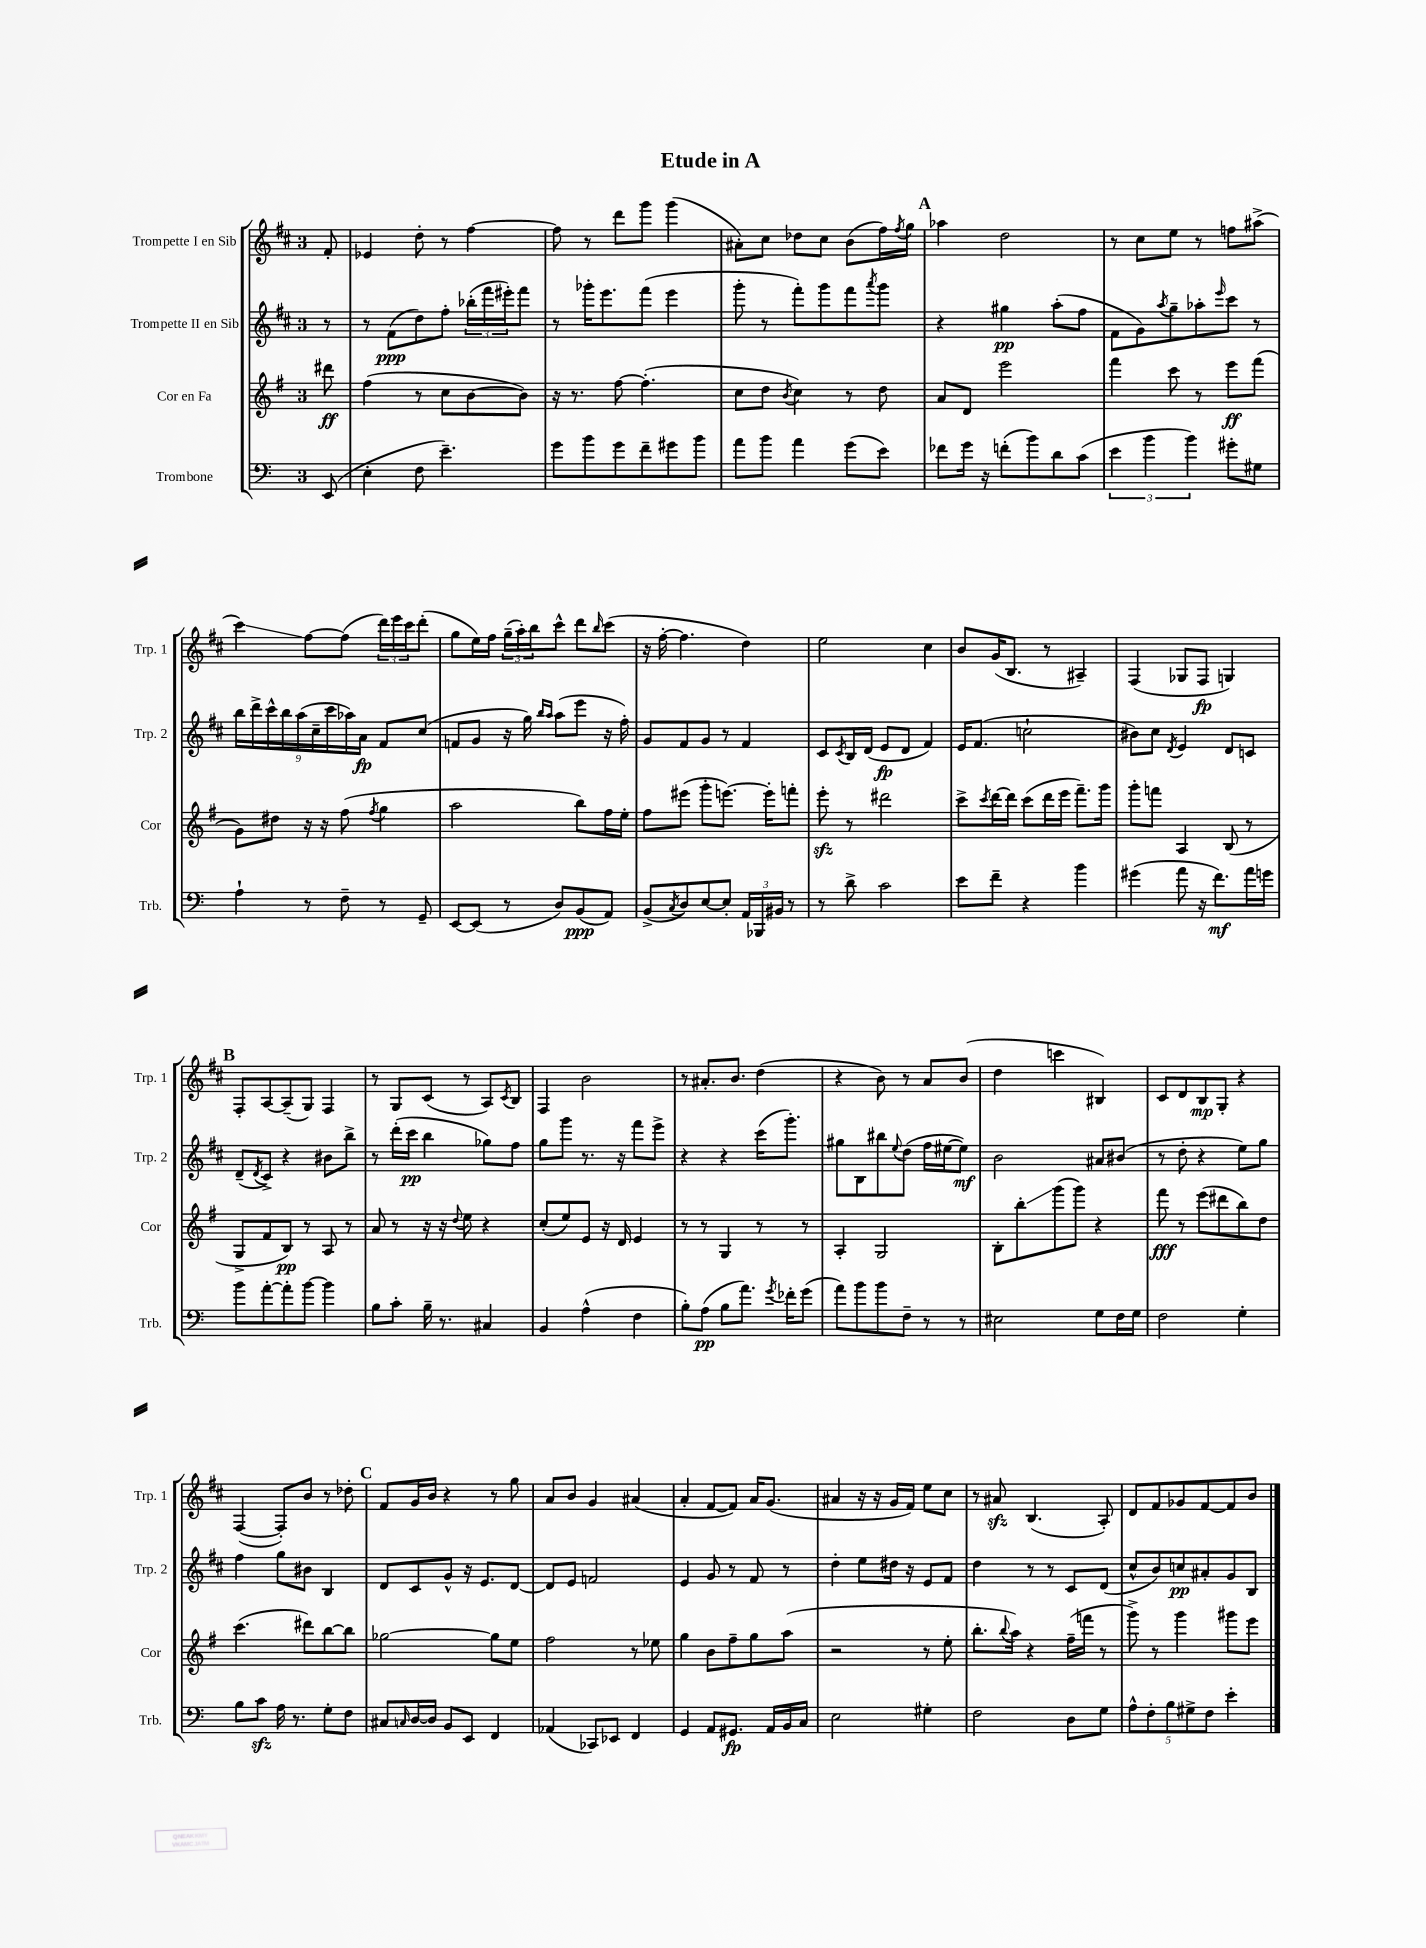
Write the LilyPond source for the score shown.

\header { title = "Etude in A" }
<<
\new StaffGroup <<
\new Staff = "s0" \with { instrumentName = "Trompette I en Sib" shortInstrumentName = "Trp. 1" } {
    \clef treble \key d \major \once \override Staff.TimeSignature.style = #'single-digit \time 3/4 \partial 8
    fis'8-. |
    ees'4 d''8-. r8 fis''4~ |
    fis''8 r8 d'''8 g'''8 g'''4( |
    ais'8-.) cis''8 des''8 cis''8 b'8( fis''16) \acciaccatura { fis''8 } g''16 |
    \mark \markup { \bold "A" } aes''4 d''2 |
    r8 cis''8 e''8 r8 f''8 ais''8->( |
    cis'''4\glissando) fis''8~ fis''8( \tuplet 3/2 { d'''16) e'''16 cis'''16 } d'''8-.( |
    g''8 e''16) fis''16 \tuplet 3/2 { g''16--( a''16-.) b''16 } cis'''8-^ d'''8 \grace { b''16 } cis'''8( |
    r16 fis''16~-. fis''4. d''4) |
    e''2 cis''4 |
    b'8 g'16( b8. r8 ais4--) |
    fis4( ges8 fis8\fp g4) |
    \mark \markup { \bold "B" } fis8-. a8~ a8--( g8) fis4 |
    r8 g8 cis'8( r8 a8) \acciaccatura { cis'8 } b8 |
    fis4 b'2 |
    r8 ais'8.-. b'8. d''4( |
    r4 b'8) r8 a'8 b'8( |
    d''4 c'''4 bis4) |
    cis'8 d'8 b8\mp g8-. r4 |
    fis4~( fis8-.) b'8 r8 des''8-. |
    \mark \markup { \bold "C" } fis'8 g'16 b'16 r4 r8 g''8 |
    a'8 b'8 g'4 ais'4( |
    a'4-. fis'8~ fis'8) a'16 g'8.( |
    ais'4 r16 r16 g'16 fis'16) e''8 cis''8 |
    r8 ais'8\sfz b4.( a8-.) |
    d'8 fis'8 ges'8 fis'8~ fis'8 b'8 \bar "|." |
}
\new Staff = "s1" \with { instrumentName = "Trompette II en Sib" shortInstrumentName = "Trp. 2" } {
    \clef treble \key d \major \once \override Staff.TimeSignature.style = #'single-digit \time 3/4 \partial 8
    r8 |
    r8 fis'8\ppp( d''8) fis''8-. \tuplet 3/2 { bes''16-.( fis'''16 eis'''16-.) } fis'''8 |
    r8 ges'''16-. e'''8. fis'''8( e'''4 |
    g'''8-. r8 fis'''8-.) g'''8 fis'''8 \acciaccatura { a'''8 } g'''8 |
    \mark \markup { \bold "A" } r4 gis''4\pp a''8-.( fis''8 |
    fis'8 g'8) \acciaccatura { a''8 } g''8-- aes''8-. \grace { e'''16 } cis'''8 r8 |
    \tuplet 9/8 { b''16 d'''16-> cis'''16-^ b''16 a''16( cis''16-- cis'''16 aes''16) a'16\fp } fis'8 cis''8( |
    f'8 g'8 r16 g''16) \grace { b''16 a''16 } a''8( e'''8 r16 fis''16-.) |
    g'8 fis'8 g'8 r8 fis'4 |
    cis'8 \acciaccatura { cis'8 } b16 d'16( e'8\fp d'8 fis'4) |
    e'16 fis'8.( c''2-! |
    bis'8) cis''8 \acciaccatura { d'8 } e'4 d'8 c'8 |
    \mark \markup { \bold "B" } d'8--( \acciaccatura { d'8 } cis'8->) r4 bis'8 b''8-> |
    r8 d'''16-.( cis'''16\pp b''4 ges''8) fis''8 |
    g''8 g'''8 r8. r16 fis'''8 e'''8-> |
    r4 r4 cis'''16( g'''8.-.) |
    gis''8 b8 bis''8 \appoggiatura { e''8 } d''8( fis''16 eis''16~ eis''8\mf) |
    b'2 ais'8 bis'8( |
    r8 d''8-. r4 e''8) g''8 |
    fis''4 g''8 bis'8 b4 |
    \mark \markup { \bold "C" } d'8 cis'8 g'8-^ r16 e'8. d'8~ |
    d'8 e'8 f'2 |
    e'4 g'8 r8 fis'8 r8 |
    d''4-. e''8 dis''16 r16 e'8 fis'8 |
    d''4 r8 r8 cis'8 d'8( |
    cis''8-^ b'8) c''8\pp ais'8-. g'8 b8 \bar "|." |
}
\new Staff = "s2" \with { instrumentName = "Cor en Fa" shortInstrumentName = "Cor" } {
    \clef treble \key g \major \once \override Staff.TimeSignature.style = #'single-digit \time 3/4 \partial 8
    dis'''8\ff |
    fis''4( r8 c''8 b'8~ b'8) |
    r16 r8. fis''8~ fis''4.-.( |
    c''8 d''8 \acciaccatura { b'8 } c''4) r8 d''8 |
    \mark \markup { \bold "A" } a'8 d'8 e'''2 |
    fis'''4 c'''8 r8 e'''8\ff fis'''8( |
    g'8) dis''8 r16 r16 fis''8( \acciaccatura { fis''8 } g''4 |
    a''2 b''8) fis''16 e''16-. |
    fis''8 eis'''8( g'''8-. e'''8.~) e'''16-. f'''8-. |
    e'''8-.\sfz r8 dis'''2 |
    c'''8-> \acciaccatura { c'''8 } d'''16~ d'''16 c'''8( d'''16 e'''16 fis'''8.--) g'''16 |
    g'''8-. f'''8 a4 b8( r8 |
    \mark \markup { \bold "B" } g8-> fis'8 b8\pp) r8 a8 r8 |
    a'8 r8 r16 r16 \appoggiatura { d''8 } e''8 r4 |
    c''8-.( e''8) e'8 r16 d'16 e'4 |
    r8 r8 g4 r8 r8 |
    a4-. g2 |
    b8-. b''8-.\glissando g'''8( g'''8) r4 |
    fis'''8\fff r8 e'''8( dis'''8 b''8) d''8 |
    c'''4.( dis'''8) b''8~ b''8 |
    \mark \markup { \bold "C" } ges''2~ ges''8 e''8 |
    fis''2 r8 ees''8 |
    g''4 b'8 fis''8-- g''8 a''8( |
    r2 r8 e''8-. |
    b''8.-. \appoggiatura { b''8 } a''16) r4 fis''16--( f'''16 r8 |
    g'''8->) r8 g'''4 gis'''8 e'''8 \bar "|." |
}
\new Staff = "s3" \with { instrumentName = "Trombone" shortInstrumentName = "Trb." } {
    \clef bass \key c \major \once \override Staff.TimeSignature.style = #'single-digit \time 3/4 \partial 8
    e,8( |
    e4-. f8 e'4.--) |
    g'8 b'8 g'8 f'8-- gis'8 b'8 |
    a'8 b'8 a'4 g'8( e'8) |
    \mark \markup { \bold "A" } fes'8 g'16 r16 f'8-.( b'8) d'8 c'8( |
    \tuplet 3/2 { e'4 b'4 b'4) } gis'8-. gis8 |
    a4-! r8 f8-- r8 g,8-- |
    e,8~ e,8( r8 d8) b,8\ppp( a,8) |
    b,8->( \acciaccatura { c8 } d8) e8~ e8-. \tuplet 3/2 { a,16 bes,,16 bis,16 } r8 |
    r8 d'8-> c'2 |
    e'8 f'8-- r4 b'4 |
    gis'4( a'8 r16 f'8.\mf) a'16 g'16 |
    \mark \markup { \bold "B" } b'8 a'8~-. a'8-. b'8~ b'4 |
    b8 c'8-. b16-- r8. cis4 |
    b,4 a4-^( f4 |
    b8-.) a8\pp( b8 a'8.) \acciaccatura { g'8 } fes'16-. g'8( |
    a'8) b'8 b'8 f8-- r8 r8 |
    eis2 g8 f16 g16 |
    f2 g4-. |
    b8 c'8\sfz a16 r8. g8-. f8 |
    \mark \markup { \bold "C" } cis8 \grace { c16 } d16~ d16 b,8 e,8 f,4 |
    aes,4( ces,8) ees,8 f,4 |
    g,4 a,8 gis,8.\fp a,16 b,16 c16 |
    e2 gis4-. |
    f2 d8 g8 |
    \tuplet 5/4 { a8-^ f8-. b8 gis8-> f8 } e'4-. \bar "|." |
}
>>
>>
\layout { \context { \Score \remove "Bar_number_engraver" } }
